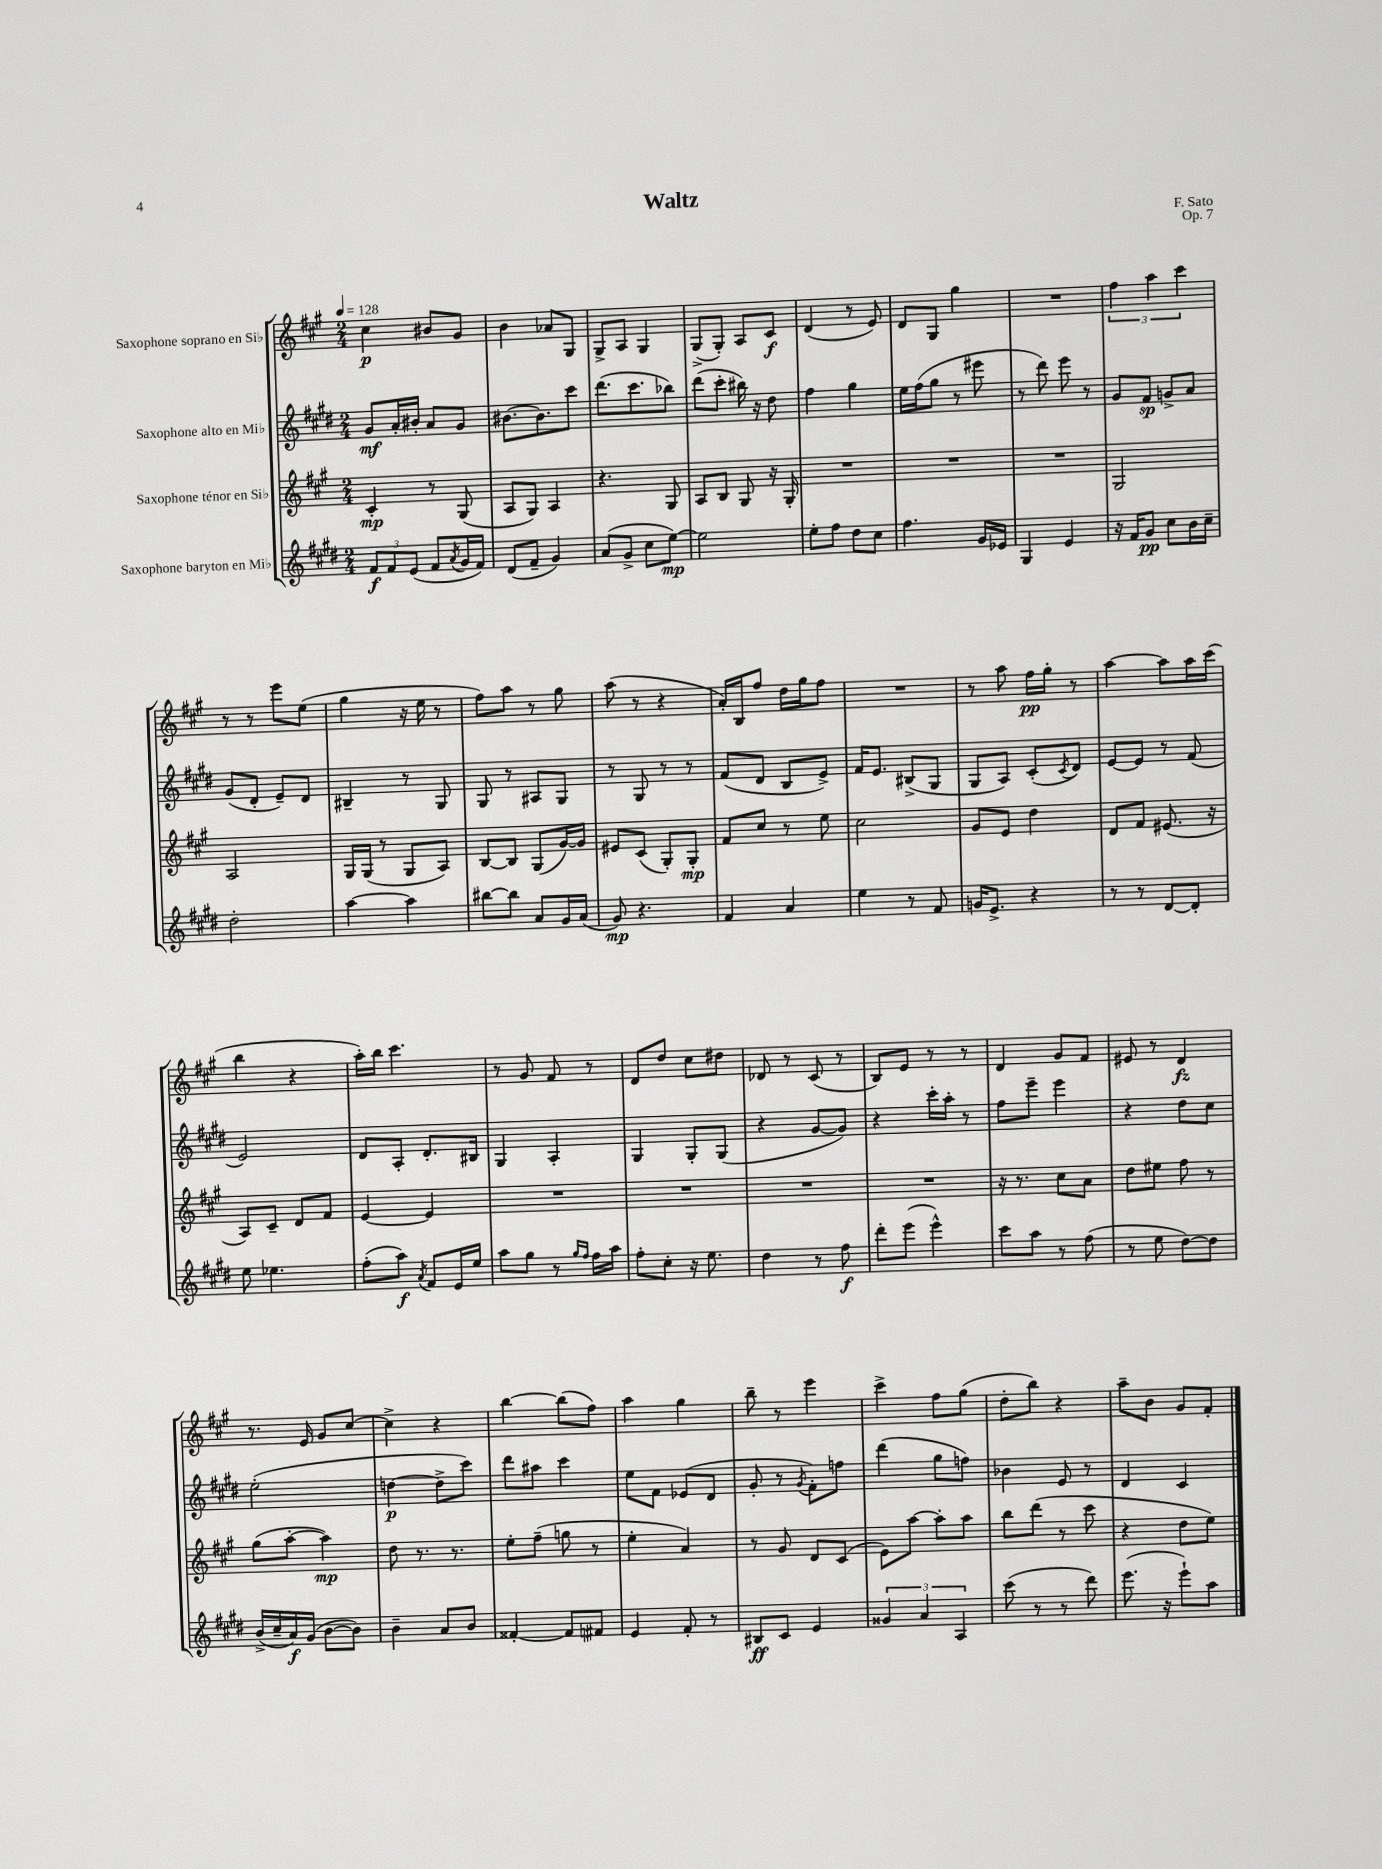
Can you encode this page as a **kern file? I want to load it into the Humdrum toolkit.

**kern	**kern	**kern	**kern
*staff4	*staff3	*staff2	*staff1
*clefG2	*clefG2	*clefG2	*clefG2
*k[f#c#g#d#]	*k[f#c#g#]	*k[f#c#g#d#]	*k[f#c#g#]
*M2/4	*M2/4	*M2/4	*M2/4
*MM128	*MM128	*MM128	*MM128
12f#	4c#'	8g#	4cc#
12f#	.	.	.
.	.	16a'	.
(12e	.	.	.
.	.	16b#'	.
8f#	8r	8a	8b#
8qa	.	.	.
16g#	(8G#	8g#	8g#
16f#)	.	.	.
=	=	=	=
(8d#	8A	[8.b#	4b
8f#~	8G#)	.	.
.	.	8.b#]	.
4g#)	4A	.	8a-
.	.	8ccc#	8G#
=	=	=	=
(8a	4.r	(8.ddd#	8G#^
8g#^	.	.	8A
.	.	8.ccc#	.
8cc#	.	.	4G#
[8ee)	8G#	8bb-)	.
=	=	=	=
2ee]	8A	(8ddd#	(8G#^
.	8B	8ccc#'	8G#')
.	8G#	16bb#)	8A
.	.	16r	.
.	16r	8dd#	8c#
.	16G#'	.	.
=	=	=	=
8ee'	2r	4ff#	(4d
8ff#	.	.	.
8dd#	.	4gg#	8r
8cc#	.	.	8e)
=	=	=	=
4.ff#	2r	16ee	8d
.	.	(16ff#	.
.	.	8gg#	8G#
.	.	8r	4gg#
16g#	.	8eee#	.
16e-	.	.	.
=	=	=	=
4G#	2r	8r	2r
.	.	8ddd#)	.
4e	.	8eee	.
.	.	8r	.
=	=	=	=
16r	2G#	8g#	6ff#
16f#	.	.	.
8g#	.	8f#	.
.	.	.	6aa
8cc#	.	8g^	.
.	.	.	6ccc#
16b	.	8a	.
16cc#~	.	.	.
=	=	=	=
2dd#'	2A	(8g#	8r
.	.	8d#'	8r
.	.	8e~)	8eee
.	.	8d#	(8ee
=	=	=	=
[4aa	16G#	4B#~	4gg#
.	(16G#	.	.
.	8r	.	.
4aa]	8G#	8r	16r
.	.	.	16ee
.	8A)	8G#	8r
=	=	=	=
[8bb#	[8B	8G#	8ff#)
8bb#]	8B]	8r	8aa
8a	(8G#	8A#	8r
16g#	[16g#)	8G#	8gg#
(16a	16g#]	.	.
=	=	=	=
8g#)	8e#	8r	(8aa
4.r	(8c#	8G#	8r
.	8G#')	8r	4r
.	8G#'	8r	.
=	=	=	=
4f#	8f#	(8f#	16a')
.	.	.	16B
.	8cc#	8d#	8ff#
4a	8r	8B	16dd
.	.	.	16gg#
.	8ee	8e^)	8ff#
=	=	=	=
4ee	2cc#	16f#	2r
.	.	8.e	.
8r	.	(8B#^	.
8f#	.	8G#	.
=	=	=	=
16g	8g#	8G#	8r
8.e^	.	.	.
.	8e	8A)	8aa
4r	4dd	(8c#'	16ff#
.	.	.	16gg#'
.	.	8qc#	.
.	.	8d#)	8r
=	=	=	=
8r	8d	[8e	[4aa
8r	8f#	8e]	.
[8d#	(8.e#	8r	8aa]
8d#']	.	(8f#	16aa
.	16r	.	(16ccc#
=	=	=	=
8ee	8A)	2e)	4bb
4.ee-	8c#~	.	.
.	8d	.	4r
.	8f#	.	.
=	=	=	=
(8ff#'	[4e	8d#	16aa')
.	.	.	16bb
8aa)	.	8A'	4.ccc#
8qa	.	.	.
8f#	4e]	8.d#'	.
16e	.	.	.
16ee	.	16B#	.
=	=	=	=
8aa	2r	4G#	8r
8gg#	.	.	8g#
8r	.	4A'	8f#
16qqgg#	.	.	.
16qqff#	.	.	.
16ff#	.	.	8r
16aa	.	.	.
=	=	=	=
8ff#'	2r	4G#	8d
8cc#'	.	.	8dd
16r	.	8G#'	8cc#
8.ee	.	.	.
.	.	(8G#	8dd#
=	=	=	=
4dd#	2r	4r	8d-
.	.	.	8r
8r	.	[8g#	(8c#
8ff#	.	8g#])	8r
=	=	=	=
8ddd#'	2r	4r	8B)
(8eee	.	.	8e
4eee^^)	.	16ccc#'	8r
.	.	16aa'	.
.	.	8r	8r
=	=	=	=
8ccc#	16r	8ff#	4d
.	8.r	.	.
8aa	.	8eee~	.
8r	8cc#	4eee	8g#
(8ff#	8a	.	8f#
=	=	=	=
8r	8dd	4r	8e#
8ee	8ee#	.	8r
[8dd#)	8ff#	8dd#	4d
8dd#]	8r	8cc#	.
=	=	=	=
(16b^	(8gg#	(2ee'	8.r
16cc#~	.	.	.
16a)	[8aa'	.	.
(16g#	.	.	16e
[8b	4aa])	.	8g#
8b])	.	.	[8cc#
=	=	=	=
4b~	8dd	[4dd	4cc#^]
.	8.r	.	.
8a	.	8dd^]	4r
.	8.r	.	.
8b	.	8ccc#)	.
=	=	=	=
[4f##'	8ee'	8ddd#	[4bb
.	(8ff#~	8aa#	.
8f##]	8gg	4ccc#	(8bb]
8f#	8r	.	8ff#)
=	=	=	=
4e	4ee'	8ee	4aa
.	.	8f#	.
8f#'	4a)	(8e-	4gg#
8r	.	8d#	.
=	=	=	=
8B#	8r	8g#'	8bb~
8c#	8g#	8r	8r
.	.	8qg#	.
4e	8d	8f#')	4eee
.	(8c#	8ff	.
=	=	=	=
6g##	8e)	(4ddd#	4ccc#^
.	[8aa	.	.
6a	.	.	.
.	8aa']	8gg#	8ff#
6A	.	.	.
.	8aa	8ff)	(8gg#
=	=	=	=
(8ccc#	8bb	4b-	8dd'
8r	(8ddd	.	8bb)
8r	8r	8e	4r
8ddd#)	8ccc#	8r	.
=	=	=	=
(8.eee	4r	4d#	8aa~
.	.	.	8b
16r	.	.	.
8eee`)	8dd	4c#	8g#
8aa	8ee)	.	8f#'
==	==	==	==
*-	*-	*-	*-
